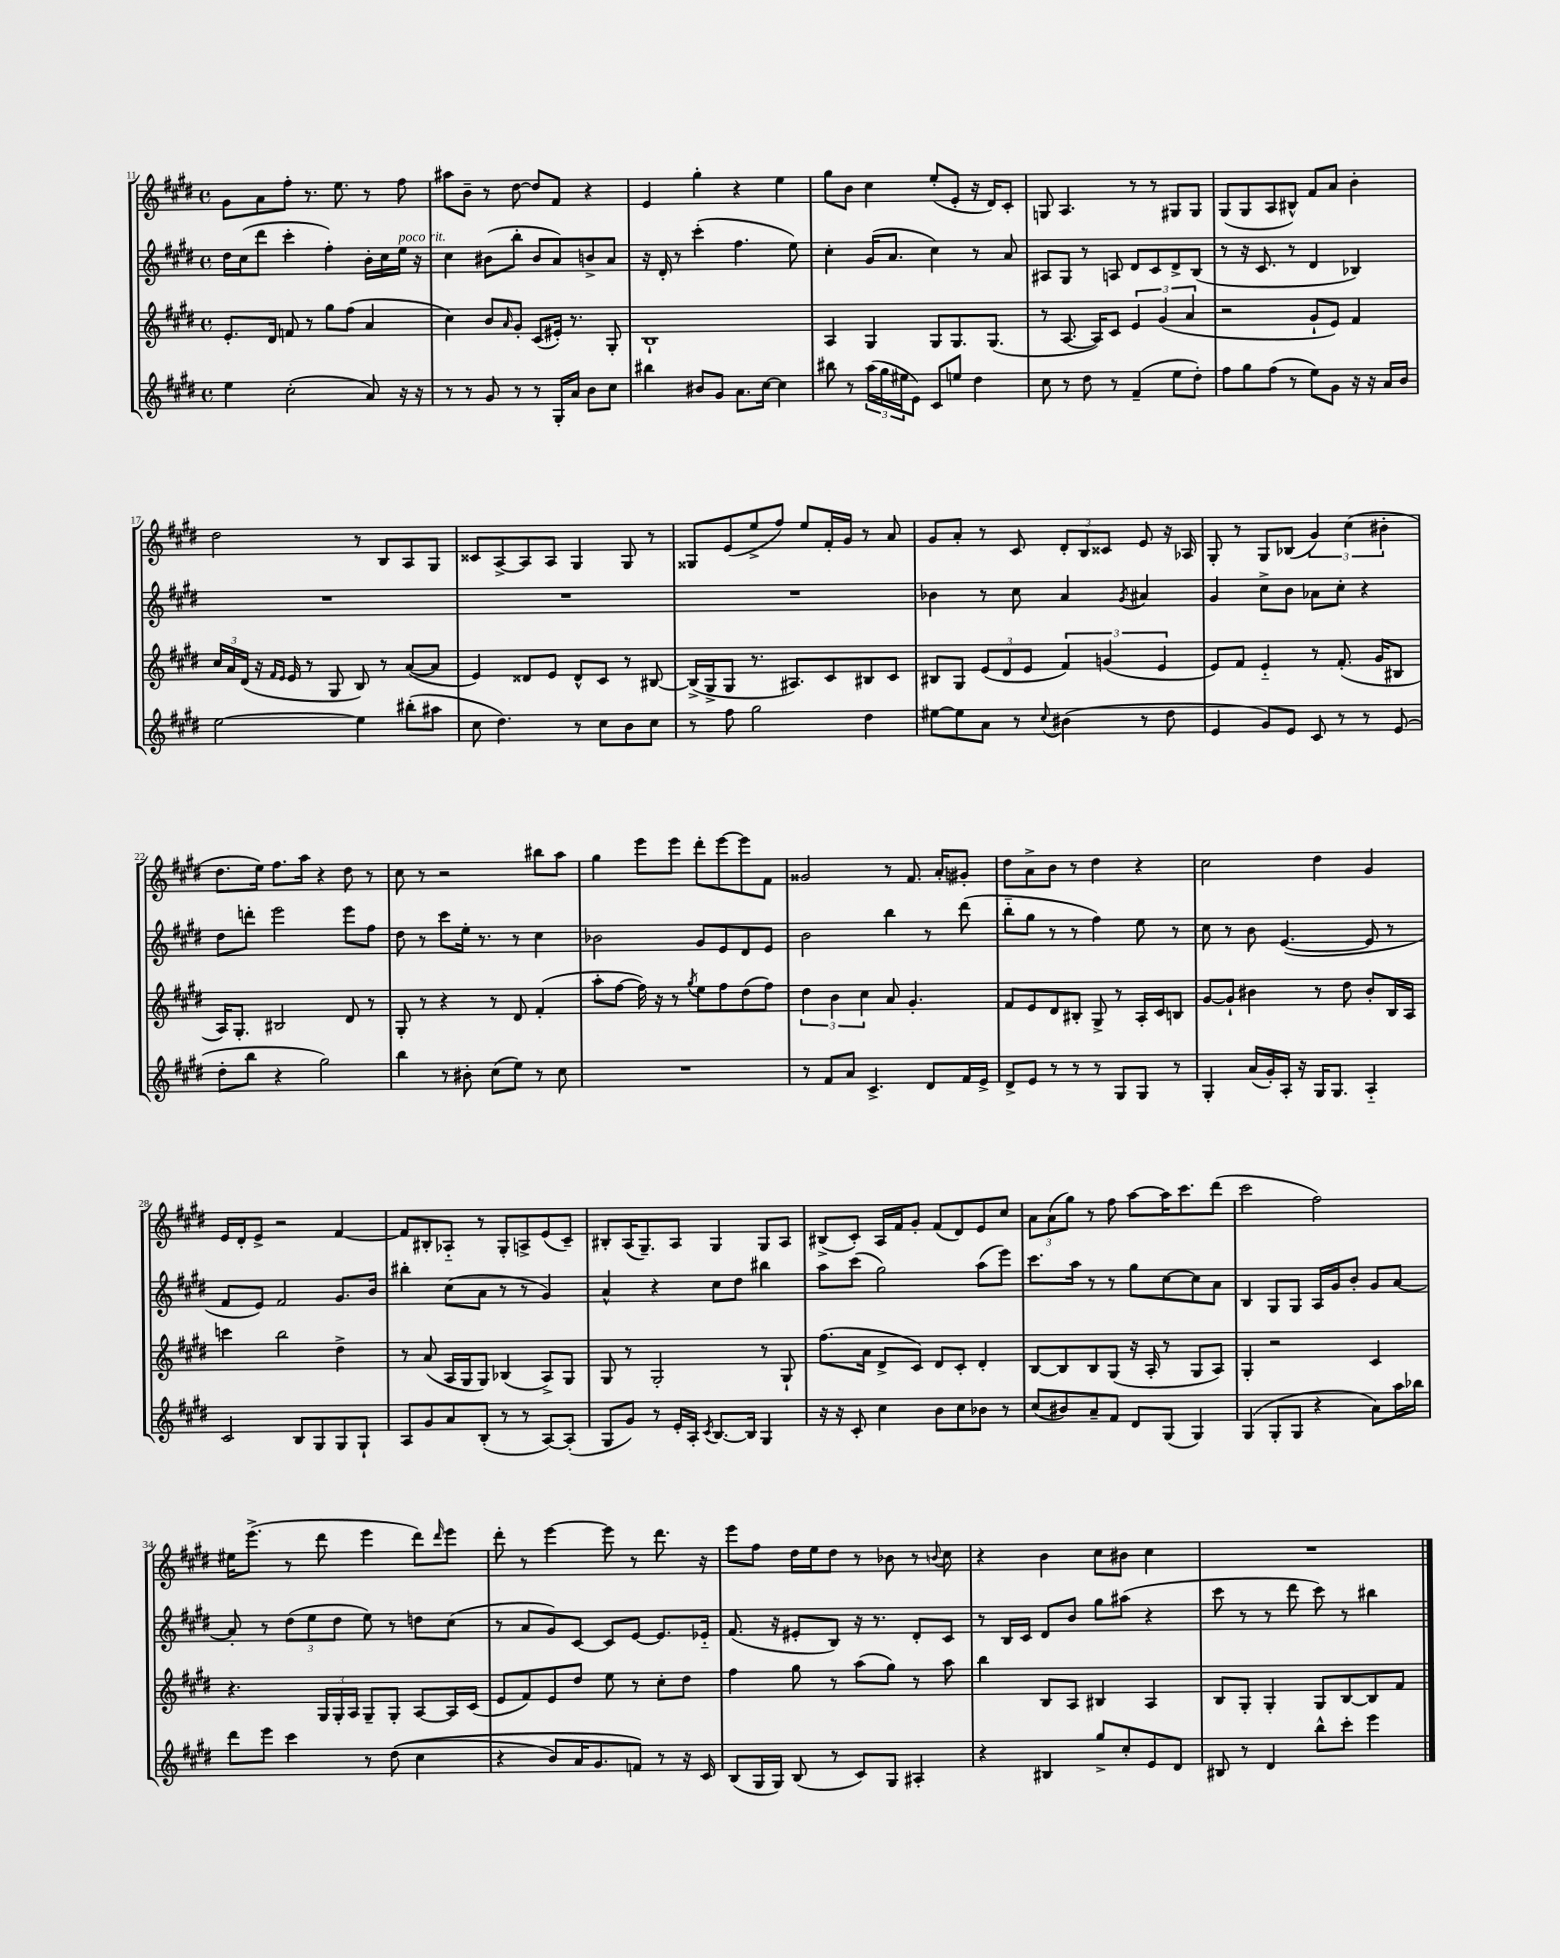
<<
\new StaffGroup <<
\new Staff = "s0" {
    \clef treble \key e \major \defaultTimeSignature \time 4/4
    gis'8 a'8 fis''8-. r8. e''8. r8 fis''8 |
    ais''8 b'8-- r8 dis''8~ dis''8 fis'8 r4 |
    e'4 gis''4-. r4 e''4 |
    gis''8 b'8 cis''4 e''8-.( e'8-. r16 dis'16) cis'8-. |
    g8 a4. r8 r8 gis8 gis8 |
    gis8( gis8 a8 bis8-^) fis'8 a'8 b'4-. |
    dis''2 r8 b8 a8 gis8 |
    cisis'8 a8~-> a8 a8 gis4 gis8 r8 |
    gisis8 e'8( e''8-> fis''8) e''8 fis'16-. gis'16 r8 a'8 |
    gis'8 a'8-. r8 cis'8 \tuplet 3/2 { dis'8-. b8 cisis'8 } e'8 r16 aes16 |
    gis8-. r8 gis8 bes8( \tuplet 3/2 { gis'4) cis''4( bis'4-. } |
    dis''8. e''16) fis''8. a''16 r4 dis''8 r8 |
    cis''8 r8 r2 bis''8 a''8 |
    gis''4 e'''8 e'''8 dis'''8-. e'''8~ e'''8 fis'8 |
    gisis'2 r8 fis'8. a'16-. gis'8-. |
    dis''8 a'8-> b'8 r8 dis''4 r4 |
    cis''2 dis''4 gis'4 |
    e'16 dis'16-. e'8-> r2 fis'4~ |
    fis'8 bis8-. aes8-_ r8 gis8-. a8-> e'8( cis'8--) |
    bis8-. a16( gis8.--) a8 gis4 gis8 a8 |
    bis8->( cis'8-.) a16 fis'16 gis'8-. fis'8( dis'8) e'8 cis''8 |
    \tuplet 3/2 { a'8 a'8( gis''8) } r8 fis''8 a''8~ a''16 cis'''8. dis'''8( |
    cis'''2 fis''2) |
    eis''16 e'''8.->( r8 dis'''8 e'''4 dis'''8) \grace { dis'''16 } e'''8 |
    dis'''8-. r8 e'''4~ e'''8 r8 dis'''8. r16 |
    e'''8 fis''8 dis''16 e''16 dis''8 r8 bes'8 r8 \appoggiatura { b'8 } cis''8 |
    r4 b'4 cis''8 bis'8 cis''4 |
    R1 \bar "|." |
}
\new Staff = "s1" {
    \clef treble \key e \major \defaultTimeSignature \time 4/4
    dis''16 cis''16( dis'''8 cis'''4-. fis''4-.) b'16-. cis''16 e''16^\markup { \italic "poco rit." } r16 |
    cis''4 bis'8( b''8-. bis'8 a'8) b'8-> a'8 |
    r16 dis'16-. r8 cis'''4-.( fis''4. e''8) |
    cis''4-. gis'16( a'8. cis''4) r8 a'8 |
    ais8 gis8 r8 a8 dis'8 cis'8 dis'8-> b8( |
    r8 r16 cis'8. r8 dis'4 bes4) |
    R1 |
    R1 |
    R1 |
    bes'4 r8 cis''8 a'4 \acciaccatura { gis'8 } ais'4 |
    gis'4 cis''8-> b'8 aes'8 cis''8-. r4 |
    dis''8 d'''8-. e'''2 e'''8 fis''8 |
    dis''8 r8 cis'''8 e''16-. r8. r8 cis''4 |
    bes'2 gis'8 e'8 dis'8 e'8 |
    b'2 b''4 r8 dis'''8( |
    b''8-_ gis''8 r8 r8 fis''4) e''8 r8 |
    cis''8 r8 b'8 e'4.~( e'8 r8 |
    fis'8 e'8) fis'2 gis'8. b'16 |
    bis''4-. cis''8( a'8 r8 r8 gis'4) |
    a'4-^ r4 cis''8 dis''8 bis''4 |
    a''8 cis'''8( gis''2) a''8( e'''8) |
    cis'''8. a''16 r8 r8 gis''8 cis''8~ cis''8 a'8 |
    b4 gis8 gis8 a16 gis'16 b'8-. gis'8 a'8~ |
    a'8-. r8 \tuplet 3/2 { dis''8( e''8 dis''8 } e''8) r8 d''8 cis''8( |
    r8 a'8 gis'8) cis'8~ cis'8 e'8~ e'8. ees'16-_ |
    fis'8.( r16 eis'8-. b8) r16 r8. dis'8-. cis'8 |
    r8 b16 cis'16 dis'8 b'8 gis''8 ais''8( r4 |
    cis'''8 r8 r8 dis'''8 cis'''8) r8 bis''4 \bar "|." |
}
\new Staff = "s2" {
    \clef treble \key e \major \defaultTimeSignature \time 4/4
    e'8.-. dis'16 f'8 r8 gis''8 fis''8( a'4 |
    cis''4) b'8 \grace { a'16 } gis'8-. cis'8( eis'16-.) r8. gis8-. |
    b1-! |
    a4 gis4 gis8 gis8. gis8.( |
    r8 a8.~ a16) cis'8 \tuplet 3/2 { e'4 gis'4( a'4 } |
    r2 gis'8-! e'8) fis'4 |
    \tuplet 3/2 { cis''16 a'16 dis'16( } r16 \grace { fis'16 e'16 } e'16 r8 gis8 b8) r8 a'8~( a'8 |
    e'4) disis'8 e'8 disis'8-^ cis'8 r8 bis8~ |
    bis16->( gis16-> gis8 r8. ais8.) cis'8 bis8 cis'8 |
    bis8 gis8 \tuplet 3/2 { e'8( dis'8 e'8 } \tuplet 3/2 { fis'4) g'4( e'4 } |
    e'8) fis'8 e'4-_ r8 fis'8.-.( gis'16 bis8 |
    a16) gis8.-. bis2 dis'8 r8 |
    gis8-. r8 r4 r8 dis'8 fis'4-.( |
    a''8-. fis''8~ fis''16) r16 r8 \acciaccatura { gis''8 } e''8 fis''8 dis''8( fis''8) |
    \tuplet 3/2 { dis''4 b'4 cis''4 } a'8 gis'4.-. |
    fis'8 e'8 dis'8 bis8-. gis8-> r8 a16-. cis'16 b8 |
    gis'8~ gis'8-! bis'4 r8 dis''8 bis'8-. b16 a16 |
    c'''4 b''2 dis''4-> |
    r8 a'8( a16 gis16 gis8) bes4( a8->) gis8 |
    gis8 r8 gis2-. r8 gis8-! |
    fis''8.( a'16 dis'8-> cis'8) dis'8 cis'8-. dis'4-. |
    b8~ b8 b8 gis8( r16 a16-. r8 gis8 a8) |
    gis4-. r2 cis'4 |
    r4. \tuplet 3/2 { gis16 gis16-. a16 } gis8-- gis8-. a8~ a16 cis'16( |
    e'8 fis'8) e'8 dis''8 e''8 r8 cis''8-. dis''8 |
    fis''4 gis''8 r8 a''8( gis''8) r8 a''8 |
    b''4 b8 a8 bis4 a4 |
    b8 gis8-. gis4-. gis8 b8~ b8 fis'8 \bar "|." |
}
\new Staff = "s3" {
    \clef treble \key e \major \defaultTimeSignature \time 4/4
    e''4 cis''2-.( a'8) r16 r16 |
    r8 r8 gis'8 r8 r8 gis16-. a'16 b'8 cis''8 |
    bis''4 bis'8 gis'8 a'8. cis''16~ cis''4 |
    bis''8 r8 \tuplet 3/2 { a''16( gis''16 eis''16 } e'8) cis'8 e''8 dis''4 |
    cis''8 r8 dis''8 r8 fis'4--( e''8 dis''8-.) |
    fis''8 gis''8 fis''8( r8 e''8) gis'8 r16 r16 a'16 b'16 |
    e''2~ e''4 bis''8-.( ais''8 |
    cis''8 dis''4.) r8 cis''8 b'8 cis''8 |
    r8 fis''8 gis''2 dis''4 |
    eis''8~ eis''8 a'8 r8 \appoggiatura { cis''8 } bis'4( r8 dis''8 |
    e'4 gis'8) e'8 cis'8 r8 r8 e'8( |
    dis''8-. b''8 r4 gis''2) |
    b''4 r8 bis'8-. cis''8( e''8) r8 cis''8 |
    R1 |
    r8 fis'8 a'8 cis'4.-> dis'8 fis'16 e'16-> |
    dis'8-> e'8 r8 r8 r8 gis8 gis8 r8 |
    gis4-. a'16( gis'16-.) a16-. r16 gis16 gis8. a4-_ |
    cis'2 b8 gis8 gis8 gis8-! |
    a8 gis'8 a'8 b8-.( r8 r8 a8~) a8-.( |
    gis8 gis'8) r8 e'16-. a16-. \acciaccatura { cis'8 } b8.~ b16 gis4 |
    r16 r16 cis'8-. cis''4 b'8 cis''8 bes'8 r8 |
    cis''8( bis'8) a'8-- fis'8 dis'8 gis8( gis4) |
    gis4( gis8-. gis8 r4 a'8) a''16 bes''16 |
    dis'''8 e'''8 cis'''4 r8 dis''8(\( cis''4 |
    r4 b'8) a'16 gis'8. f'8\) r8 r16 cis'16 |
    b8( gis16 gis16) b8( r8 cis'8) gis8 ais4-. |
    r4 bis4 gis''8-> cis''8-. e'8 dis'8 |
    bis8 r8 dis'4 b''8-^ cis'''8-. e'''4 \bar "|." |
}
>>
>>
\layout { \context { \Score currentBarNumber = #11 } }
